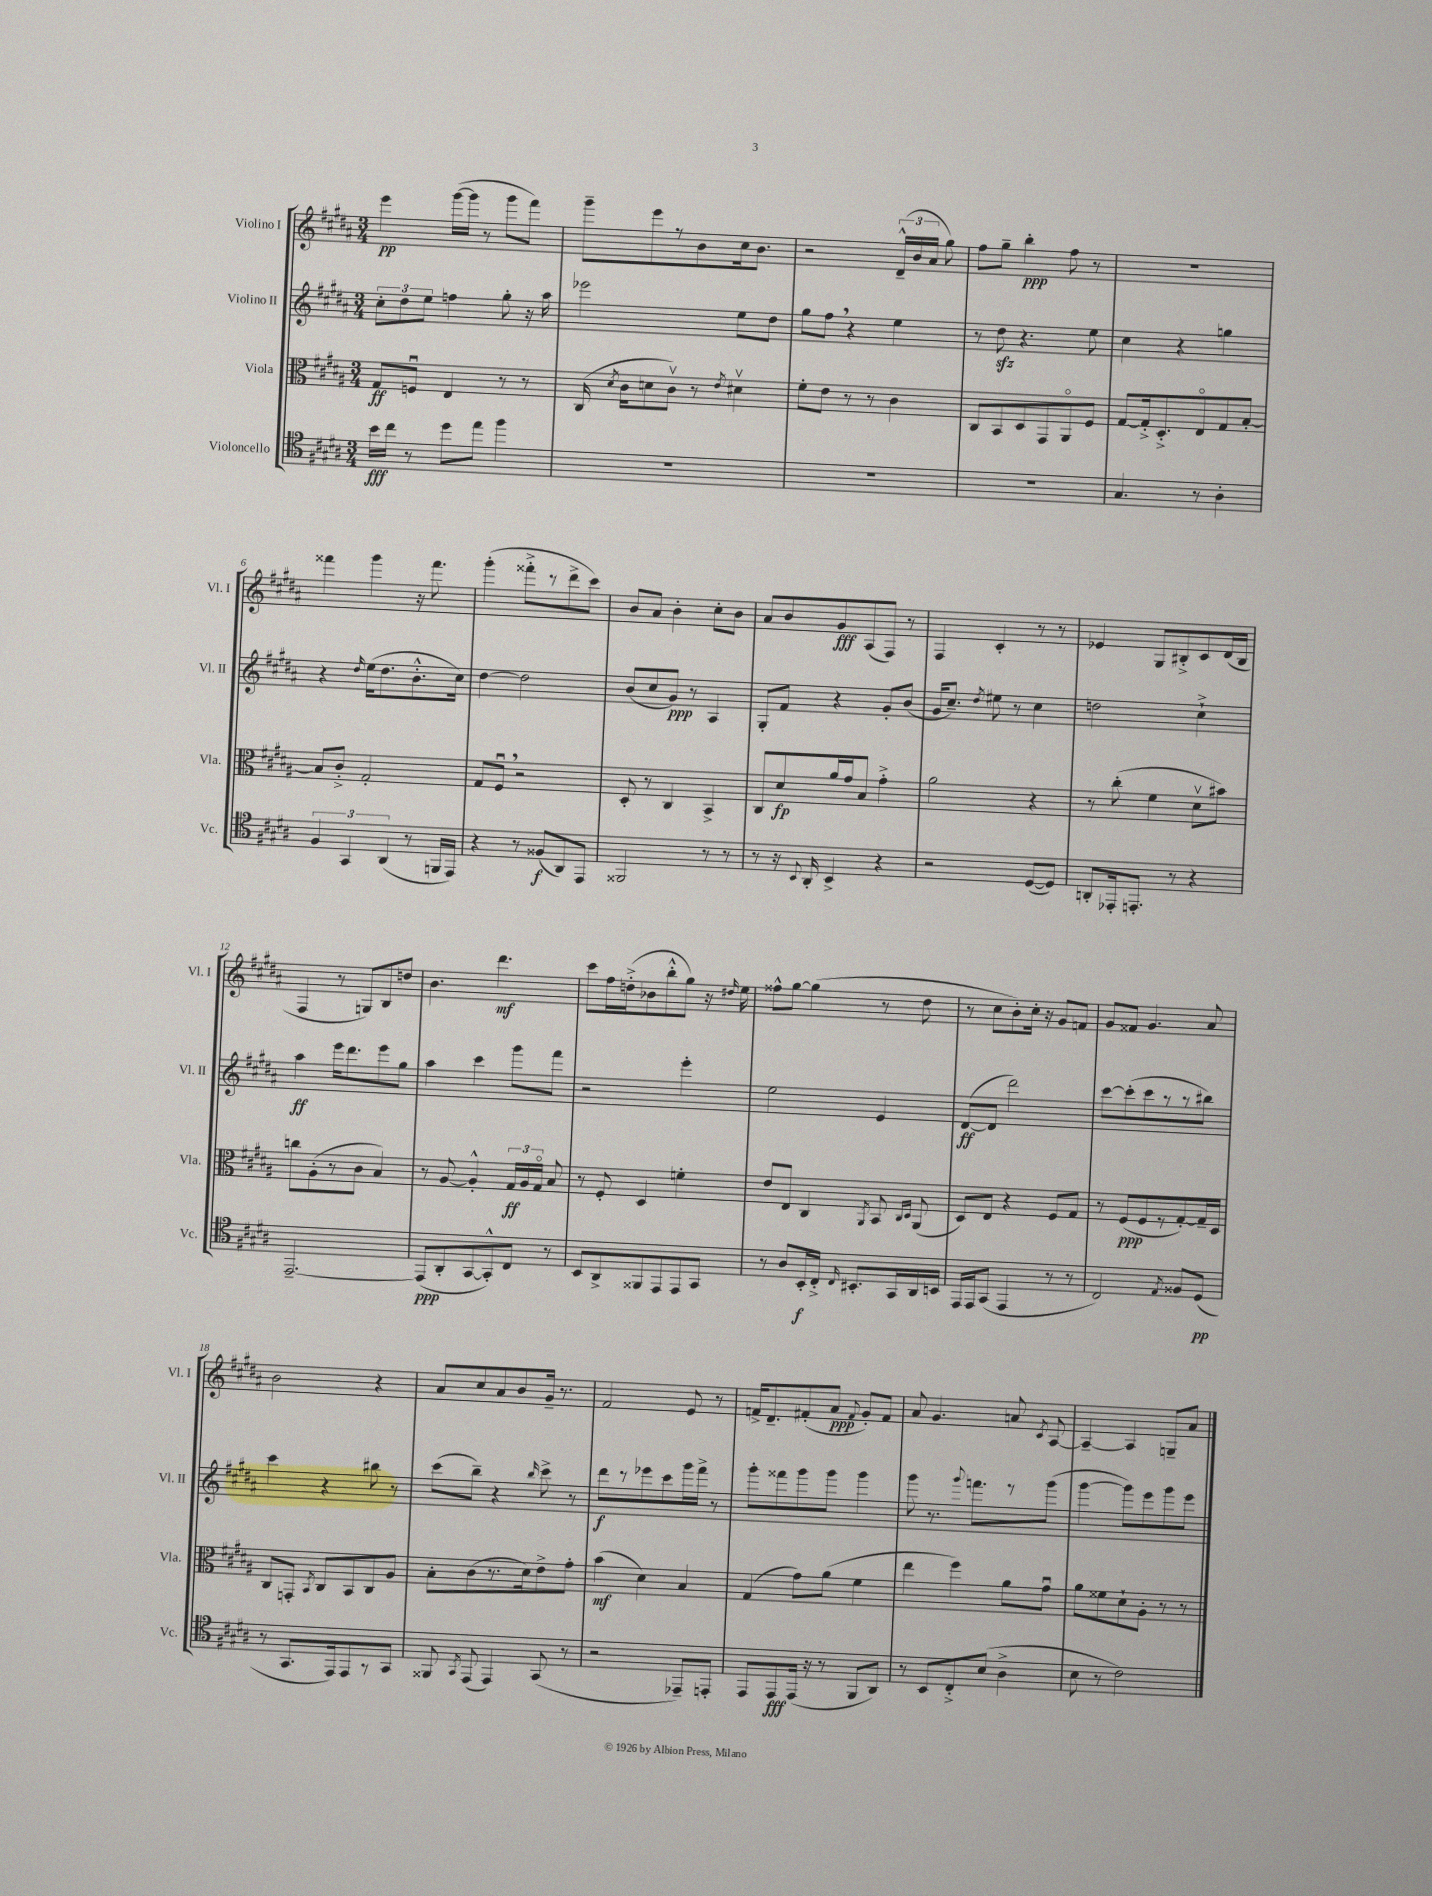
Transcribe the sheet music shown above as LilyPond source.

<<
\new StaffGroup <<
\new Staff = "s0" \with { instrumentName = "Violino I" shortInstrumentName = "Vl. I" } {
    \clef treble \key b \major \numericTimeSignature \time 3/4
    \autoBeamOff e'''4\pp gis'''16[~( gis'''16] r8 gis'''8[ fis'''8]) |
    gis'''8[-- e'''8 r8 b'8 cis''16 b'8.] |
    r2 \tuplet 3/2 { dis'16[---^( b'16 ais'16] } gis''8) |
    fis''8[ gis''8]-- b''4-.\ppp fis''8 r8 |
    R2. |
    fisis'''4 gis'''4 r16 fisis'''8. |
    gis'''4-.( fisis'''8[-.-> r8 dis'''8-> cis'''8]) |
    b'8[ ais'8] b'4-. cis''8[-. b'8] |
    ais'8[ b'8 gis'8\fff ais8( fis8]) r8 |
    fis4 cis'4-. r8 r8 |
    ees'4 gis8[ bis8-.-> cis'8 dis'16( bis16] |
    fis4 r8 g8[) b8 d''8] |
    b'4. dis'''4.\mf |
    cis'''8[ fis''16 d''16-.->( bes'8 b''8-.-^ gis''8]) r16 \grace { dis''16 } e''16 |
    fisis''8[-^ gis''8]~ gis''4( r8 dis''8 |
    r8 cis''8[ b'8-.) cis''16]-. r16 gis'8[ f'8] |
    gis'8[ fisis'8] gis'4. ais'8 |
    b'2 r4 |
    ais'8[ cis''8 ais'8 b'8 gis'16]-- r8. |
    fis'2 e'8 r8 |
    f'16[-> dis'8.-- fis'8-.( ais'8]\ppp \appoggiatura { fis'8 } gis'8[-.) fis'8] |
    ais'8 gis'4. a'8 \acciaccatura { cis'8 } ais8~ |
    ais4~-- ais4 g8[-- ais'8] \bar "|." |
}
\new Staff = "s1" \with { instrumentName = "Violino II" shortInstrumentName = "Vl. II" } {
    \clef treble \key b \major \numericTimeSignature \time 3/4
    \autoBeamOff \tuplet 3/2 { cis''8[-. dis''8 e''8] } f''4 gis''8-. r16 ais''16 |
    ees'''2 e''8[ dis''8] |
    gis''8[ fis''8] \breathe r4 e''4 |
    r8 dis''8\sfz r4. e''8 |
    cis''4 r4 g''4 |
    r4 \grace { dis''16 } e''16[( dis''8. b'8.-.-^ cis''16]) |
    dis''4~ dis''2 |
    b'8[( cis''8 gis'8]\ppp) r8 ais4 |
    gis8[-. fis'8] r4 gis'8[-. b'8]( |
    gis'16[ cis''8.]--) \acciaccatura { dis''8 } eis''8 r8 cis''4 |
    d''2 cis''4-!-> |
    ais''4\ff e'''16[ dis'''8. e'''8 gis''8] |
    ais''4 cis'''4 gis'''8[ fis'''8] |
    r2 e'''4-. |
    e''2 e'4 |
    dis'8[~\ff( dis'8] dis'''2) |
    cis'''8[~ cis'''8-.( cis'''8 r8 r8 bis''8]) |
    cis'''4 r4 bis''8 r8 |
    cis'''8[( b''8]--) r4 \grace { b''16 } cis'''8-> r8 |
    dis'''8[\f r8 ees'''8 cis'''8 gis'''16 fis'''16]-> r8 |
    gis'''8[-. fisis'''8 gis'''8 gis'''8] gis'''4 |
    gis'''8 r8. \appoggiatura { gis'''8 } f'''8.[ r8 gis'''8]( |
    gis'''4~ gis'''8[) e'''8 gis'''8 e'''8] \bar "|." |
}
\new Staff = "s2" \with { instrumentName = "Viola" shortInstrumentName = "Vla." } {
    \clef alto \key b \major \numericTimeSignature \time 3/4
    \autoBeamOff gis8[\ff f8]\downbow e4 r8 r8 |
    cis16( \acciaccatura { dis'8 } cis'16[ d'8 cis'8]\upbow) r8 \acciaccatura { e'8 } dis'4\upbow |
    fis'8[-. e'8] r8 r8 cis'4 |
    cis8[ b,8 dis8 gis,8 ais,8\flageolet fis8] |
    gis8[~ gis16-.-> dis8.-.-> e8\flageolet gis8 b8]~-. |
    b8[ cis'8]-.-> gis2-. |
    gis8[ fis8]\downbow \breathe r2 |
    dis8-. r8 cis4 b,4-> |
    cis8[ dis'8\fp ais'16 gis'16 b8] gis'4-.-> |
    ais'2 r4 |
    r8 cis''8-.( fis'4 dis'8[\upbow bis'8]) |
    c''8[ ais8-.( r8 cis'8] b4) |
    r8 ais8~ ais4-.-^ \tuplet 3/2 { gis16[\ff ais16 gis16]\flageolet } b8 |
    r8 fis8-. dis4 f'4-. |
    e'8[ e8] cis4 \acciaccatura { ais,8 } b,8 \grace { cis16[ dis16] } ais,8( |
    dis8[) e8] r4 fis8[ gis8] |
    r8 fis8[\ppp( fis8 r8 gis8~-.) gis16-- dis16] |
    cis8[ g,8]-. \acciaccatura { b,8 } cis8[ b,8 cis8 ais8] |
    b8[-. cis'8( r8. dis'16) e'8-> gis'8]-. |
    b'4\mf( dis'4) b4 |
    gis4( gis'8[) ais'8]( fis'4 |
    e''4 fis''4) ais'8[ gis'8]\downbow |
    ais'8[ fisis'8 dis'8-! ais8]-. r8 r8 \bar "|." |
}
\new Staff = "s3" \with { instrumentName = "Violoncello" shortInstrumentName = "Vc." } {
    \clef tenor \key b \major \numericTimeSignature \time 3/4
    \autoBeamOff b'16[\fff cis''16] r8 dis''8[ e''8] fis''4 |
    R2. |
    R2. |
    R2. |
    gis4. r8 ais4-. |
    \tuplet 3/2 { fis4 gis,4 ais,4( } r8 f,16[ e,16]) |
    r4 r8 fisis8[\f( ais,8) e,8] |
    fisis,2 r8 r8 |
    r8 r16 \appoggiatura { b,8 } ais,16-. b,4-> r4 |
    r2 dis8[~( dis8]) |
    a,8[-. ees,16-. e,8.]-. r8 r4 |
    e,2.~-- |
    e,8[\ppp( ais,8-. gis,8~ gis,8-.-^) cis8] r8 |
    b,8[ ais,8-> fisis,8 e,8 e,8 gis,8] |
    r8 ais8[ b,16-.\f cis16]-.-> \grace { cis16 } bis,8.[-. gis,16 ais,16 b,16] |
    e,16[ e,16 gis,8]( e,4 r8 r8 |
    cis2) \acciaccatura { e8 } fisis8[ dis8]\pp( |
    r8 gis,8.[ e,16) e,8 r8 gis,8] |
    fisis,8 \acciaccatura { gis,8 } e,8( e,4) gis,8( r8 |
    r2 ees,8[--) e,8]-. |
    e,8[ e,8\fff e,16]( r16 r8 fis,8[ ais,8]) |
    r8 b,8[ cis8-.-> b8]( ais4-> |
    b8 r8 cis'2) \bar "|." |
}
>>
>>
